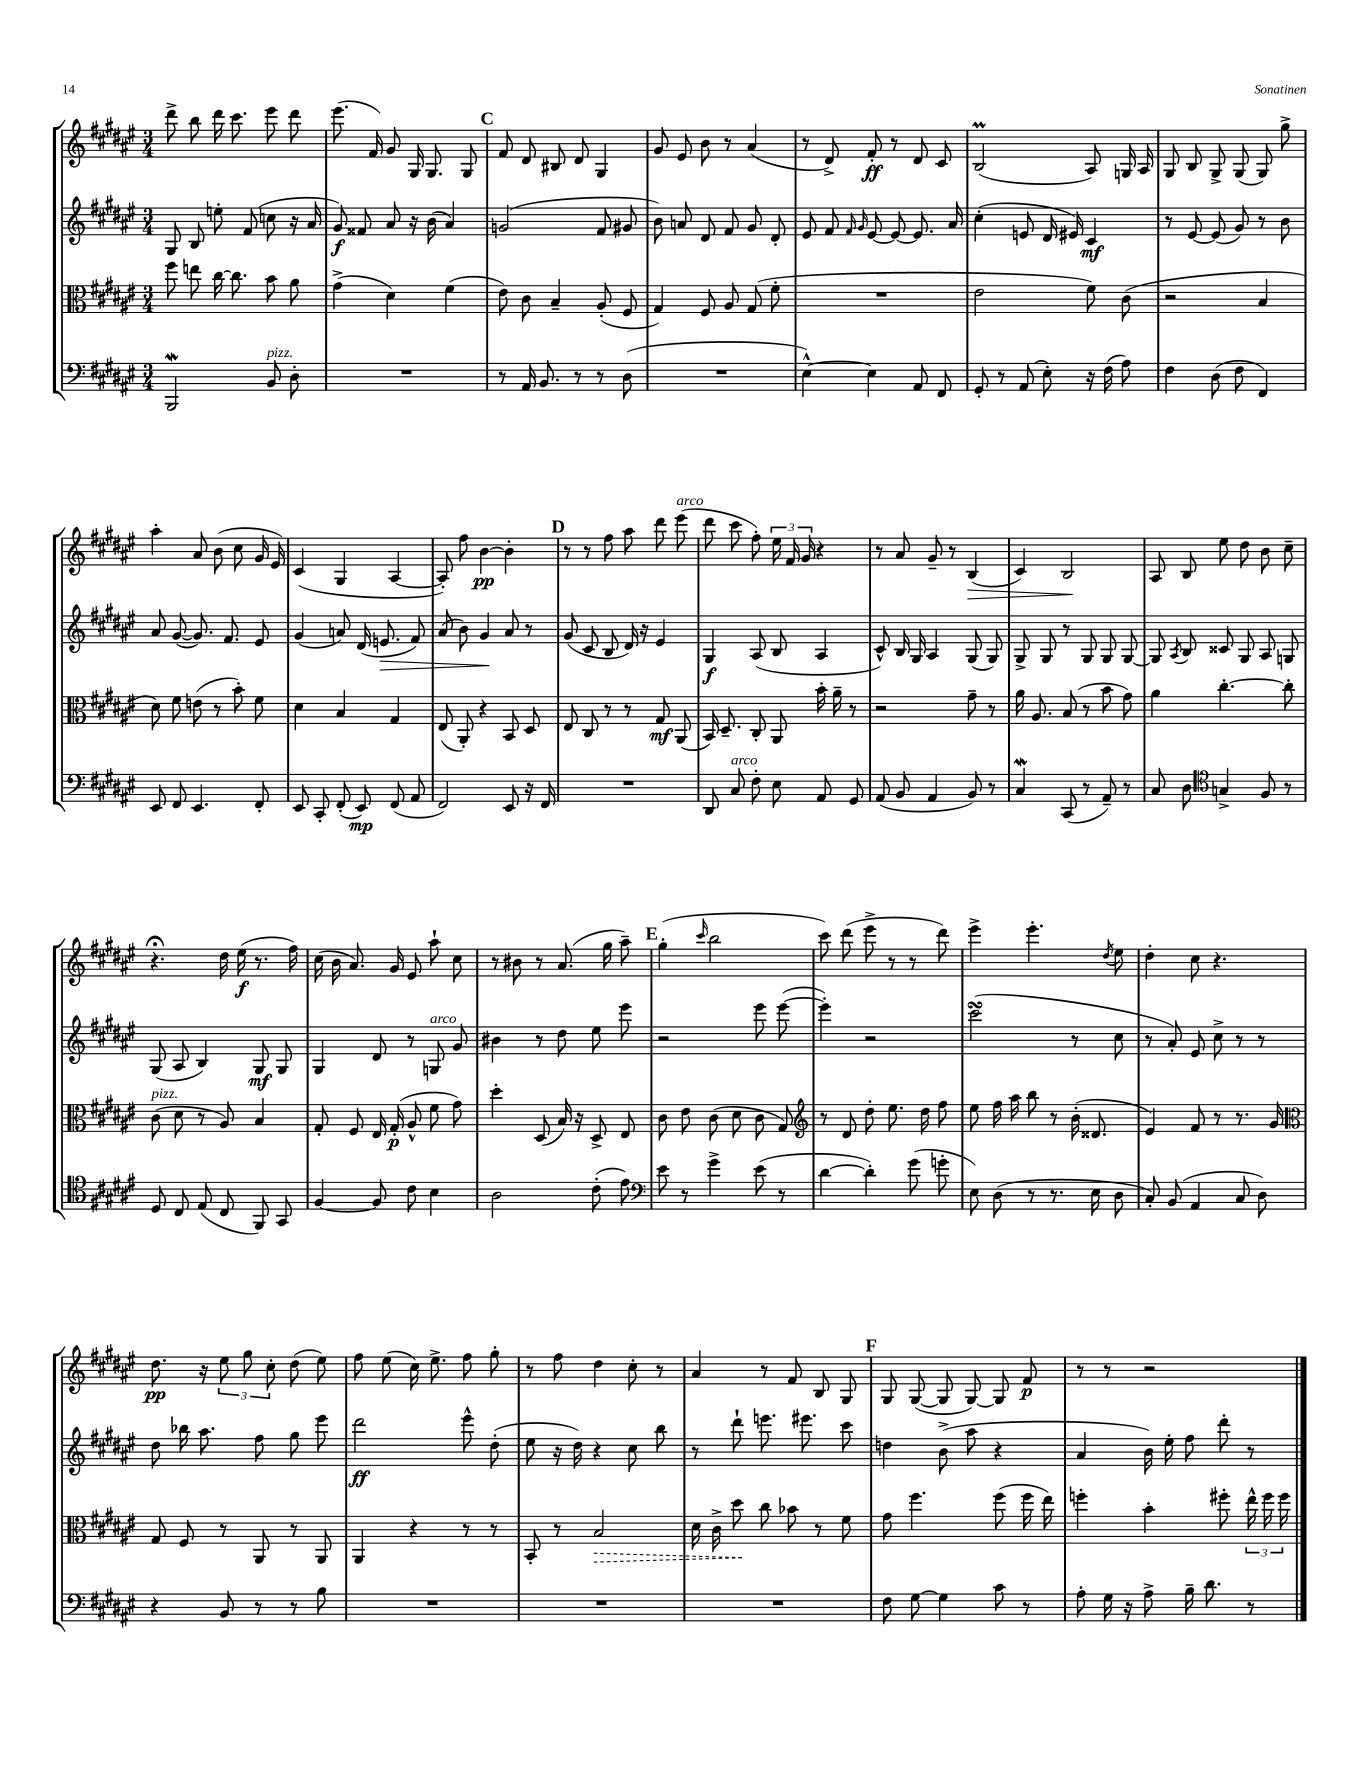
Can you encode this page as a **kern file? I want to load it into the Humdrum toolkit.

**kern	**kern	**kern	**kern
*staff4	*staff3	*staff2	*staff1
*clefF4	*clefC3	*clefG2	*clefG2
*k[f#c#g#d#a#e#]	*k[f#c#g#d#a#e#]	*k[f#c#g#d#a#e#]	*k[f#c#g#d#a#e#]
*M3/4	*M3/4	*M3/4	*M3/4
2BBB	8ff#	8G#	8ddd#^
.	8ee	8B	8bb
.	[16cc#	8ee'	16ddd#
.	8.cc#]	.	8.ccc#
.	.	(8f#	.
8BB	8b	8cc	8eee#
8D#'	8a#	16r	8ddd#
.	.	16a#	.
=	=	=	=
2.r	(4g#^	8g#)	(8.eee#
.	.	8f##	.
.	.	.	16f#)
.	4d#)	8a#	8g#
.	.	16r	16G#
.	.	(16b	8.G#
.	(4f#	4a#)	.
.	.	.	8G#
=	=	=	=
8r	8e#)	(2g	8f#
16AA#	8c#	.	8d#
8.BB	.	.	.
.	4B~	.	8B#
8r	.	.	8d#
8r	(8A#'	8f#	4G#
(8D#	8F#	8g#	.
=	=	=	=
2.r	4G#)	8b)	8g#
.	.	8a	8e#
.	8F#	8d#	8b
.	8A#	8f#	8r
.	(8G#	8g#	(4a#
.	8f#'	8d#'	.
=	=	=	=
[4E#^^)	2.r	8e#	8r
.	.	8f#	8d#^)
.	.	16qqf#	.
.	.	16qqg#	.
4E#]	.	[8e#	8f#'
.	.	8e#_	8r
8AA#	.	8.e#]	8d#
8FF#	.	.	8c#
.	.	16a#	.
=	=	=	=
8GG#'	2e#	(4cc#'	(2B
8r	.	.	.
(8AA#	.	8e	.
8E#')	.	16d#	.
.	.	16e#)	.
16r	8f#)	4c#	8A#)
(16F#	.	.	.
8A#)	(8c#	.	16G
.	.	.	16A#
=	=	=	=
4F#	2r	8r	8G#
.	.	[8e#	8B
(8D#	.	(8e#]	8G#^
8F#	.	8g#)	(8G#
4FF#)	4B	8r	8G#)
.	.	8b	8gg#^
=	=	=	=
8EE#	8d#)	8a#	4aa#'
8FF#	8f#	([8g#	.
4.EE#	(8e	8.g#])	8a#
.	8r	.	(8b
.	.	8.f#	.
.	8b')	.	8cc#
8FF#'	8f#	8e#	16g#
.	.	.	16e#)
=	=	=	=
8EE#	4d#	(4g#	(4c#
8CC#'	.	.	.
(8FF#'	4B	8a)	4G#
8EE#)	.	(16d#	.
.	.	8.e	.
(8FF#	4G#	.	[4A#
8AA#	.	8f#)	.
=	=	=	=
2FF#)	(8E#	(8a#	8A#'])
.	8AA#')	8b)	8ff#
.	4r	4g#	[4b
8EE#	8BB	8a#	4b']
16r	8D#	8r	.
16FF#	.	.	.
=	=	=	=
2.r	8E#	(8g#	8r
.	8C#	8c#	8r
.	8r	8B	8ff#
.	8r	16d#)	8aa#
.	.	16r	.
.	8G#	4e#	8ddd#
.	(8AA#	.	(8eee#
=	=	=	=
8DD#	16BB)	4G#	8ddd#
.	8.D#~	.	.
8C#	.	.	8ccc#
8F#'	8C#'	(8A#	8ff#')
8E#	8AA#	8B	24ee#
.	.	.	24f#
.	.	.	24g#
8AA#	16b'	4A#	4r
.	16a#~	.	.
8GG#	8r	.	.
=	=	=	=
(8AA#	2r	8c#^^)	8r
8BB	.	16B	8a#
.	.	16G#	.
4AA#	.	4A#	8g#~
.	.	.	8r
8BB)	8g#~	(8G#	(4B
8r	8r	8G#)	.
=	=	=	=
4C#	16a#	8G#^	4c#)
.	8.A#	.	.
.	.	8G#	.
(8CC#	(8B	8r	2B
8r	8r	8G#	.
8AA#~)	8b	8G#	.
8r	8g#)	[8G#	.
=	=	=	=
8C#	4a#	8G#]	8A#
.	.	8qA#	.
8D#	.	8B	8B
*clefC4	*	*	*
4G^	[4.cc#'	8c##	8ee#
.	.	8G#	8dd#
8F#	.	8A#	8b
8r	8cc#']	8G	8cc#~
=	=	=	=
8D#	(8c#	(8G#	4.r;
8C#	8d#	8A#	.
(8E#	8r	4B)	.
8C#	8A#)	.	16dd#
.	.	.	(16ee#
8FF#)	4B	8G#	8.r
8GG#	.	8G#	.
.	.	.	16ff#)
=	=	=	=
[4F#	8G#'	4G#	(16cc#
.	.	.	16b
.	8F#	.	8.a#)
8F#]	16E#	8d#	.
.	(16G#'	.	16g#
8c#	8A#^^	8r	8e#
4B	8f#	8G	8aa#`
.	8g#)	8g#	8cc#
=	=	=	=
2A#	4dd#'	4b#	8r
.	.	.	8b#
.	(8D#	8r	8r
.	16B)	8dd#	(8.a#
.	16r	.	.
(8c#'	8D#^	8ee#	.
.	.	.	16gg#
8e#)	8E#	8eee#	8aa#~)
=	=	=	=
*clefF4	*	*	*
8e#	8c#	2r	(4gg#'
8r	8e#	.	.
.	.	.	16qqccc#
4g#^	(8c#	.	2bb
.	8d#	.	.
(8e#	8c#	8eee#	.
8r	8G#)	([8eee#	.
=	=	=	=
*	*clefG2	*	*
[4d#	8r	4eee#'])	8ccc#)
.	8d#	.	(8ddd#
4d#'])	8dd#'	2r	8eee#^
.	8.ee#	.	8r
(8g#	.	.	8r
.	16dd#	.	.
8g'	8ff#	.	8ddd#)
=	=	=	=
8E#)	8ee#	(2ccc#	4eee#^
(8D#	16ff#	.	.
.	16aa#	.	.
8r	8bb	.	4.eee#'
8.r	8r	.	.
.	(16b'	8r	.
16E#	8.d##	.	.
.	.	.	8qdd#
8D#	.	8cc#	8ee#
=	=	=	=
8C#')	4e#)	8r	4dd#'
(8BB	.	8a#')	.
4AA#	8f#	8e#	8cc#
.	8r	8cc#^	4.r
8C#	8.r	8r	.
8D#)	.	8r	.
.	16g#	.	.
=	=	=	=
*	*clefC3	*	*
4r	8G#	8dd#	8.dd#
.	8F#	16bb-	.
.	.	8.aa#	16r
8BB	8r	.	12ee#
.	.	.	12gg#
8r	8AA#	8ff#	.
.	.	.	12cc#'
8r	8r	8gg#	(8dd#
8B	8AA#	8eee#	8ee#)
=	=	=	=
2.r	4AA#	2ddd#	8ff#
.	.	.	(8ee#
.	4r	.	16cc#)
.	.	.	8.ee#^
.	8r	8eee#^^	8ff#
.	8r	(8dd#'	8gg#'
=	=	=	=
2.r	8BB'	8ee#	8r
.	8r	16r	8ff#
.	.	16dd#)	.
.	2B	4r	4dd#
.	.	8cc#	8cc#'
.	.	8bb	8r
=	=	=	=
2.r	16d#	8r	4a#
.	16c#^	.	.
.	8dd#	8ddd#`	.
.	8cc#	8.eee	8r
.	8b-	.	8f#
.	.	8.eee#	.
.	8r	.	8B
.	8f#	8ccc#	8G#
=	=	=	=
8F#	8g#	4dd	8G#
[8G#	4.ff#	.	([8G#
4G#]	.	(8b^	8G#]
.	.	8aa#	[8G#)
8c#	(8ff#	4r	8G#]
8r	16ff#	.	8f#
.	16ee#)	.	.
=	=	=	=
8A#'	4ff'	4a#	8r
16G#	.	.	8r
16r	.	.	.
8A#^	4b'	16b)	2r
.	.	16ee#'	.
16B~	.	8ff#	.
8.d#	.	.	.
.	8ff#'	8ddd#'	.
8r	24ee#^^	8r	.
.	24ff#	.	.
.	24ff#	.	.
==	==	==	==
*-	*-	*-	*-
